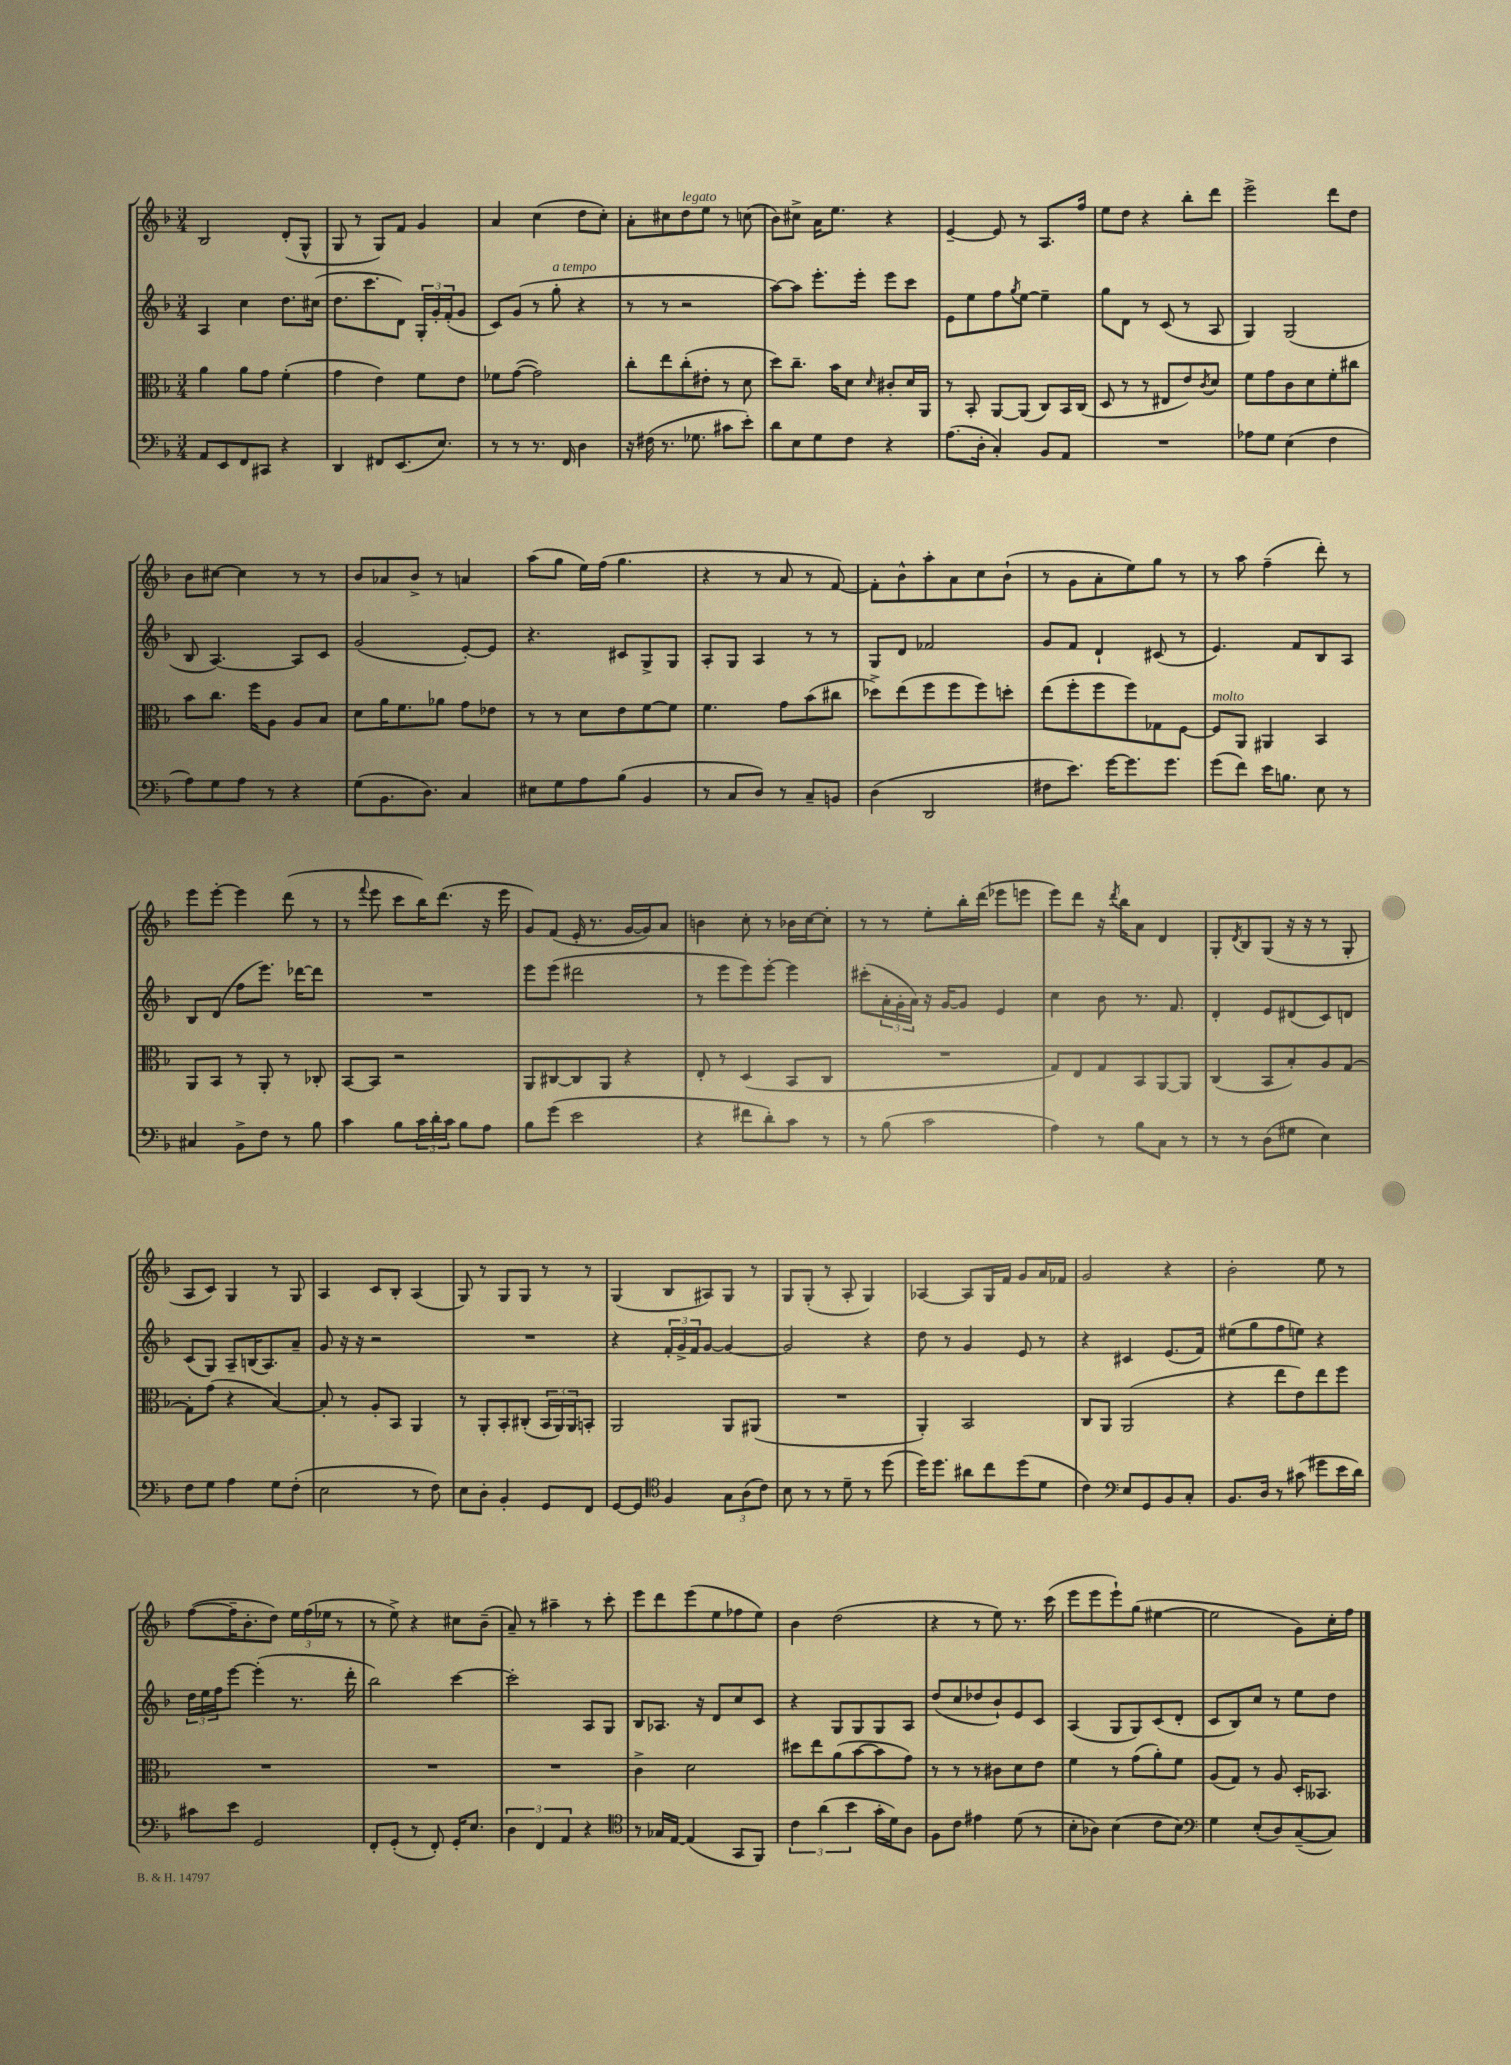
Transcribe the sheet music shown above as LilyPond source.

<<
\new StaffGroup <<
\new Staff = "s0" {
    \clef treble \key f \major \numericTimeSignature \time 3/4
    bes2 d'8-.( g8-^ |
    g8 r8 g8) f'8 g'4 |
    a'4 c''4( d''8 c''8-.) |
    a'8-. cis''8 d''8^\markup { \italic "legato" } e''8 r8 c''8( |
    bes'8) cis''8-> a'16 e''8. r4 |
    e'4~-- e'8 r8 a8. f''16 |
    e''8 d''8 r4 bes''8-. d'''8 |
    e'''2-> d'''8 d''8 |
    bes'8 cis''8~ cis''4 r8 r8 |
    bes'8 aes'8 bes'8-> r8 a'4 |
    a''8( g''8 e''16) f''16( g''4. |
    r4 r8 a'8 r8 f'8~) |
    f'8-. bes'8-^ a''8-. a'8 c''8 bes'8-!( |
    r8 g'8 a'8-. e''8) g''8 r8 |
    r8 a''8 f''4--( d'''8-.) r8 |
    e'''8 e'''8~-. e'''4 d'''8( r8 |
    r8 \appoggiatura { f'''8 } e'''8 c'''8 bes''16) d'''8.( r16 e'''16 |
    g'8) f'8( e'16-. r8. g'16~ g'16) a'8 |
    b'4 c''8-. r8 bes'16 c''16~ c''8-. |
    r8 r8 e''8-. bes''16-. d'''16( ees'''8 e'''8 |
    e'''8) d'''8 r16 \acciaccatura { d'''8 } bes''16 a'8 d'4 |
    g8-. \acciaccatura { d'8 } bes8 g8( r16 r16 r8 g8-. |
    a8 c'8) g4 r8 g8 |
    a4 c'8 bes8-. a4( |
    g8) r8 g8 g8 r8 r8 |
    g4( bes8 ais8) g8 r8 |
    g8 g8-.( r8 a8-. g4) |
    aes4~ aes8 g16 f'16 g'8 a'16 fes'16 |
    g'2 r4 |
    bes'2-. e''8 r8 |
    f''8~( f''16-- bes'8.-. d''8) \tuplet 3/2 { e''16 f''16( ees''16 } r8 |
    r8 e''8->) r4 cis''8 bes'8--( |
    a'8--) r8 ais''4-- r8 c'''8-. |
    e'''8 d'''8 e'''8( e''8 fes''8 e''8) |
    bes'4 d''2( |
    r4 r8 e''8) r8. c'''16( |
    e'''8 e'''8 e'''8-!) g''8( eis''4~ |
    eis''2 g'8) c''16-. f''16 \bar "|." |
}
\new Staff = "s1" {
    \clef treble \key f \major \numericTimeSignature \time 3/4
    a4 c''4 d''8. cis''16( |
    d''8. c'''8. d'8) \tuplet 3/2 { g16-. g'16-. f'16-.( } g'8 |
    c'8) g'8( r8 g''8-.^\markup { \italic "a tempo" } r4 |
    r8 r8 r2 |
    a''8~) a''8 e'''8.-. e'''16-. e'''8 c'''8 |
    e'8 e''8 f''8 \acciaccatura { g''8 } e''8~ e''4-- |
    g''8 d'8 r8 c'8( r8 a8 |
    g4) g2( |
    bes8 a4.~) a8 c'8 |
    g'2( e'8~-.) e'8 |
    r4. cis'8 g8-> g8 |
    a8-. g8 a4 r8 r8 |
    g8 d'8 fes'2 |
    g'8 f'8 d'4-! cis'8( r8 |
    e'4.) f'8 bes8 a8 |
    bes8 d'8( f''8 e'''8.) des'''16~ des'''8 |
    R2. |
    e'''8 e'''8( dis'''2 |
    r8 e'''8 e'''8) e'''8~-. e'''4 |
    cis'''8-.( \tuplet 3/2 { a'16-. g'16-. a'16) } r16 g'16~ g'8 e'4 |
    c''4 bes'8 r8. f'8. |
    d'4-. e'8 dis'8( c'8) d'8 |
    c'8( g8) a8-- b16( a8.) a'8-- |
    g'8 r16 r16 r2 |
    R2. |
    r4 \tuplet 3/2 { f'16-. g'16-> f'16 } g'8~ g'4~ |
    g'2 r4 |
    d''8 r8 g'4 e'8 r8 |
    r4 cis'4 e'8.( f'16) |
    eis''8( g''8 f''8 e''8) r4 |
    \tuplet 3/2 { d''16 e''16 f''16 } e'''8~ e'''4-.( r8. d'''16-. |
    bes''2) c'''4~ |
    c'''2-. a8 g8 |
    bes8 aes8. r16 d'8 c''8 c'8 |
    r4 g8 g8 g8 a8 |
    d''8( c''8 des''8 bes'8-!) e'8 c'8 |
    a4( g8 g8) c'8( d'8-. |
    c'8 bes8) c''8 r8 e''8 d''8 \bar "|." |
}
\new Staff = "s2" {
    \clef alto \key f \major \numericTimeSignature \time 3/4
    a'4 a'8 g'8 f'4-.( |
    g'4 e'4) f'8 e'8 |
    fes'8 g'8~( g'2) |
    c''8-. e''8 c''8-.( eis'8-. r8 d'8 |
    d''8) c''8.-- bes'16 d'8 \grace { d'16 } cis'8-. d'16 a,16 |
    r8 bes,8-. a,8~ a,8( c8) bes,16 c16( |
    d8 r8 r8 eis8 e'8) \acciaccatura { c'8 } d'8 |
    f'8 g'8 c'8 d'8 f'8-. cis''8 |
    bes'8 c''8. f''16 a8 a8 bes8 |
    d'8 a'16 f'8. aes'8 g'8 ees'8 |
    r8 r8 d'8 e'8 f'8~ f'8 |
    f'4. g'8 bes'8( cis''8 |
    des''8->) e''8( f''8 f''8 f''8) d''8-. |
    e''8( f''8-. f''8 f''8) ges8 f8~ |
    f8^\markup { \italic "molto" } a,8 ais,4 bes,4 |
    a,8 bes,8 r8 a,8-. r8 ces8-. |
    bes,8~ bes,8 r2 |
    a,8 cis8~ cis8 a,8 r4 |
    e8-. r8 d4( bes,8 c8 |
    R2. |
    g8) e8 g8 bes,8 a,8~ a,8 |
    c4( bes,8 bes8-.) a8 g8~ |
    g8-. g'8( r4 bes4~) |
    bes8-. r8 a8-. bes,8 a,4 |
    r8 a,8-. bes,8-. cis8-.( \tuplet 3/2 { bes,16 a,16) a,16 } b,8-. |
    a,2 a,8 ais,8( |
    R2. |
    a,4-.) bes,2 |
    c8 a,8 a,2( |
    r4 e''8 e'8) e''8 f''8 |
    R2. |
    R2. |
    R2. |
    c'4-> d'2 |
    dis''8 e''8 a'8( bes'8~ bes'8 g'8) |
    r8 r8 r8 cis'8 d'8 e'8 |
    f'4 r8 g'8( a'8-.) f'8 |
    a8( g8) r8 a8 d16-. beses,8. \bar "|." |
}
\new Staff = "s3" {
    \clef bass \key f \major \numericTimeSignature \time 3/4
    a,8 e,8 f,8 cis,8 r4 |
    d,4 fis,8 e,8.( e8.) |
    r8 r8 r8. f,16 d4 |
    r16 fis16( r8. ges8. cis'8 e'8-.) |
    d'8 e8 g8 f8 r4 |
    a8.( d16-. c4-.) bes,8 a,8 |
    R2. |
    aes8 g8 e4( f4 |
    a8) g8 a8 r8 r4 |
    g8( bes,8. d8.) c4 |
    eis8 g8 a8 bes8( bes,4 |
    r8 c8 d8) r8 c8-- b,8 |
    d4( d,2 |
    fis8 e'8.) g'16~ g'8. g'8. |
    g'8( f'8) e'16 b8. e8 r8 |
    cis4 bes,8-> f8 r8 bes8 |
    c'4 bes8 \tuplet 3/2 { c'16 d'16-. c'16 } bes8 a8 |
    bes8 g'8( e'2 |
    r4 fis'8 d'8-.) c'8 r8 |
    r8 bes8( c'2 |
    a4) r8 bes8 c8 r8 |
    r8 r8 d8( gis8 e4) |
    f8 g8 a4 g8 f8-.( |
    e2 r8 f8) |
    e8 d8-. bes,4-. g,8 f,8 |
    g,8~ g,8 \clef tenor f4 \tuplet 3/2 { g8 a8( c'8) } |
    bes8 r8 r8 d'8-- r8 d''8( |
    d''16) d''8. ais'8 c''8 d''8( d'8 |
    c'4) \clef bass e8 g,8 bes,8 c8-. |
    bes,8. d16 r8 cis'8( gis'8 e'16 d'16) |
    cis'8 e'8 g,2 |
    f,8-. g,8-.( r8 f,8-.) g,16-. e8. |
    \tuplet 3/2 { d4 f,4 a,4 } r4 |
    \clef tenor r8 ges16 e16~ e4( g,8 f,8) |
    \tuplet 3/2 { c'4 a'4( bes'4 } g'16-. d'16) a8 |
    f8 c'8 eis'4 d'8( r8 |
    bes8-. aes8) bes4( c'8 bes8) |
    \clef bass g4 e8-.( d8) c8~--( c8) \bar "|." |
}
>>
>>
\layout { \context { \Score \remove "Bar_number_engraver" } }
